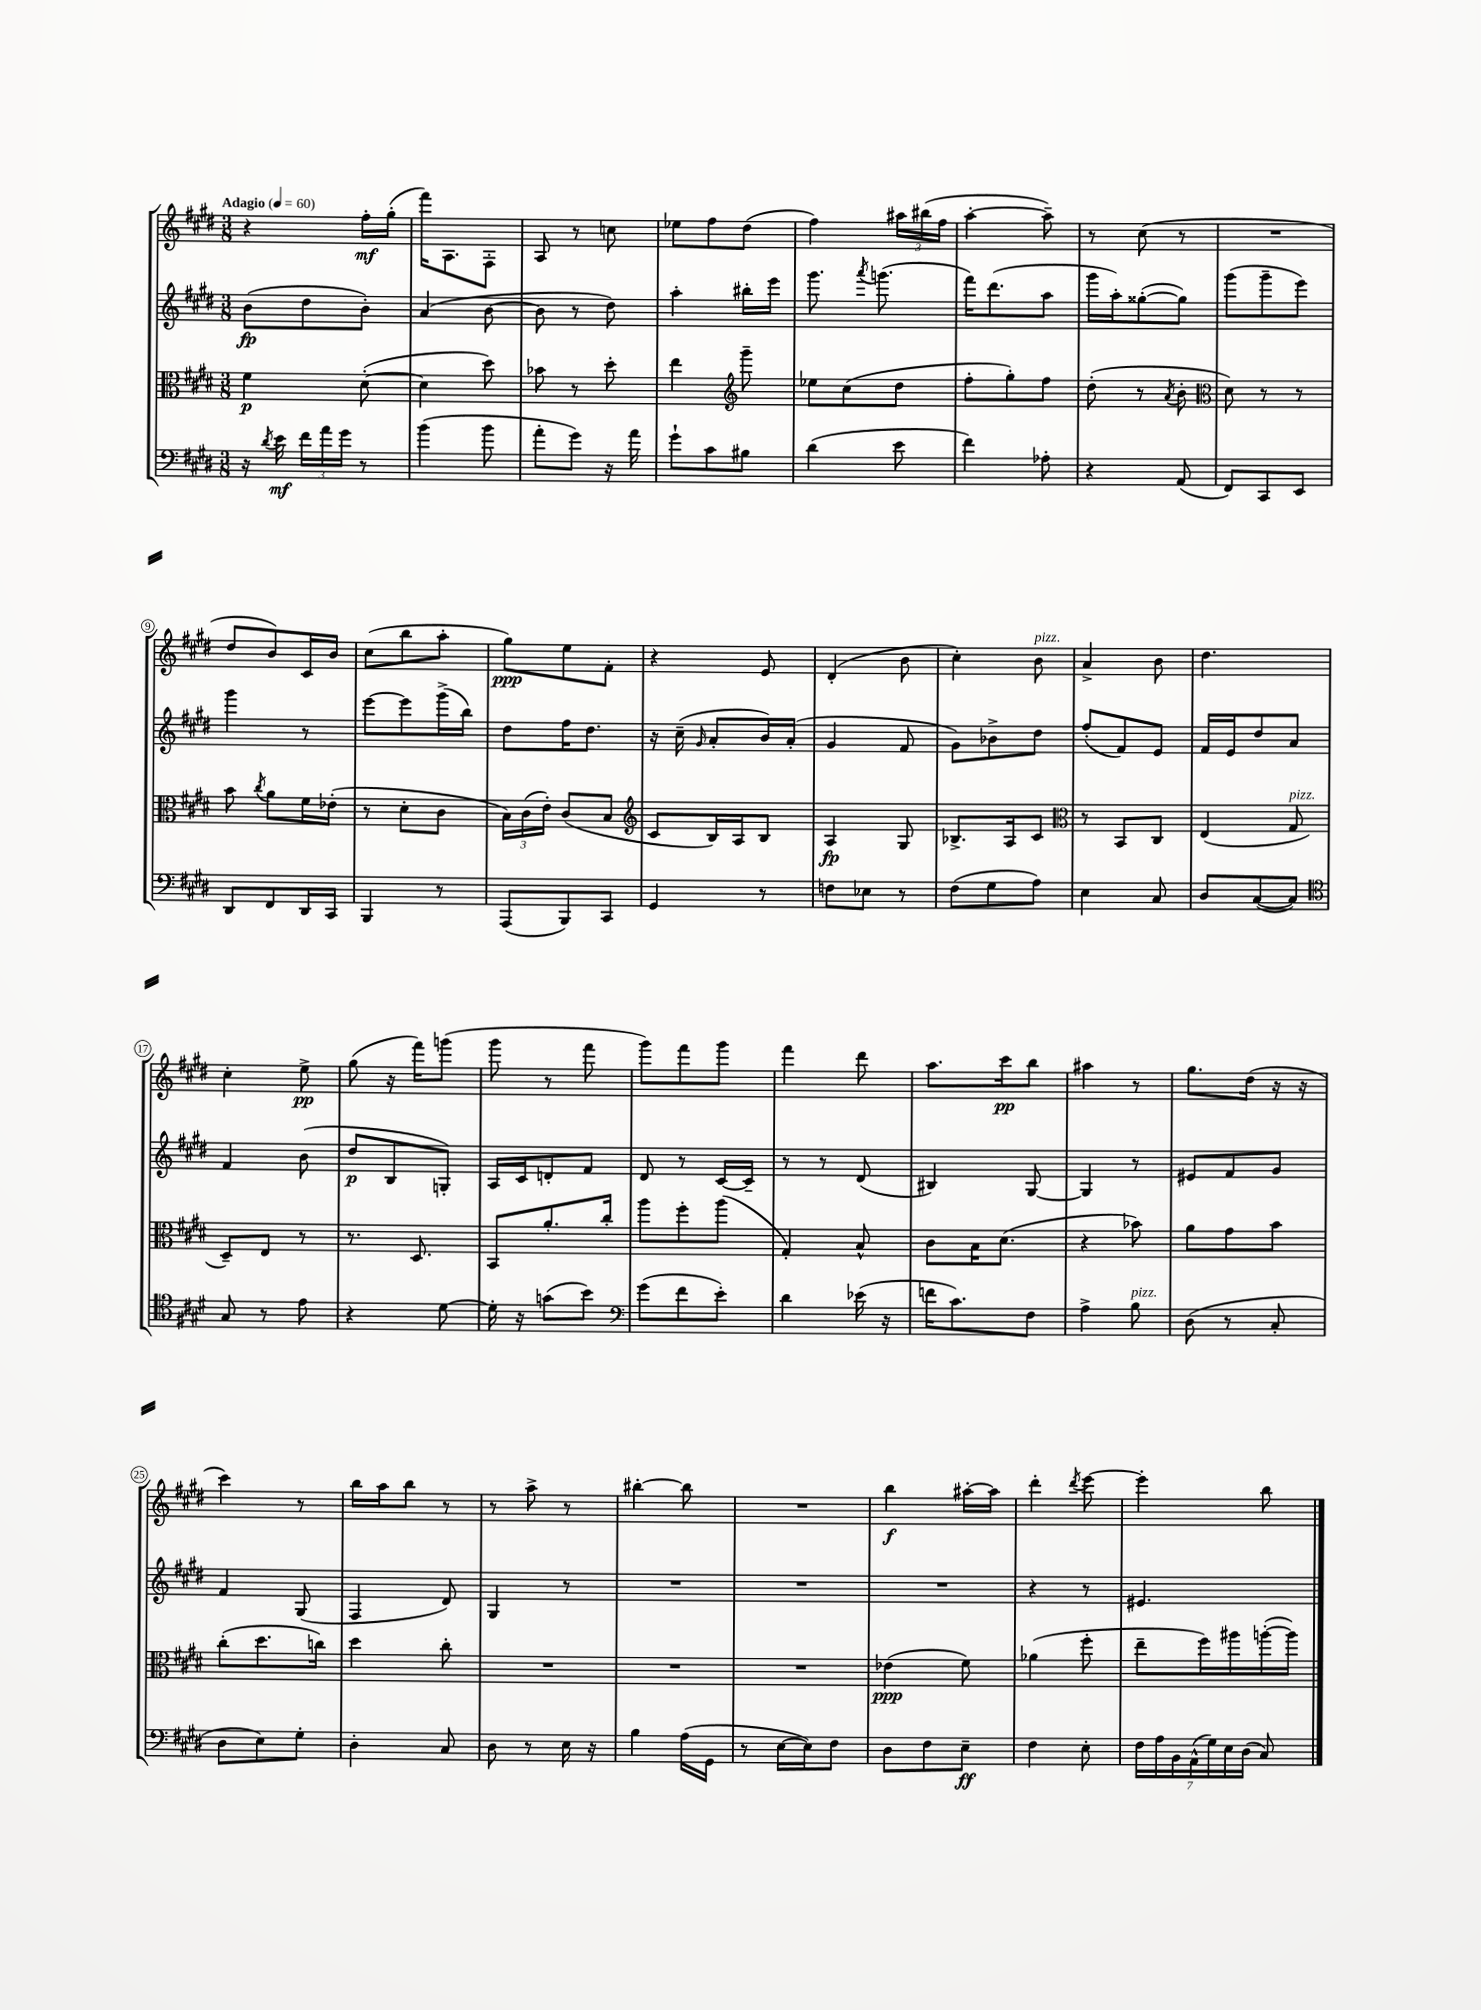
<<
\new StaffGroup <<
\new Staff = "s0" {
    \clef treble \key e \major \numericTimeSignature \time 3/8 \tempo "Adagio" 4 = 60
    \autoBeamOff r4 fis''16[-.\mf gis''16]-.( |
    fis'''16[) a8. fis8]-. |
    a8 r8 c''8 |
    ees''8[ fis''8 dis''8]( |
    fis''4) \tuplet 3/2 { ais''16[ bis''16( fis''16] } |
    a''4~-. a''8--) |
    r8 cis''8( r8 |
    R4. |
    dis''8[ b'8) cis'16 b'16] |
    cis''8[( b''8 a''8]-. |
    gis''8[\ppp) e''8 fis'8]-. |
    r4 e'8 |
    dis'4-.( b'8 |
    cis''4-.) b'8^\markup { \italic "pizz." } |
    a'4-> b'8 |
    dis''4. |
    cis''4-. e''8->\pp |
    gis''8( r16 fis'''16[) g'''8]( |
    gis'''8 r8 fis'''8 |
    gis'''8[) fis'''8 gis'''8] |
    fis'''4 dis'''8 |
    a''8.[ cis'''16\pp b''8] |
    ais''4 r8 |
    gis''8.[ dis''16]( r16 r16 |
    cis'''4) r8 |
    b''16[ a''16 b''8] r8 |
    r8 a''8-> r8 |
    bis''4~-. bis''8 |
    R4. |
    b''4\f ais''16[~-. ais''16] |
    dis'''4-. \acciaccatura { dis'''8 } e'''8~ |
    e'''4-. b''8 \bar "|." |
}
\new Staff = "s1" {
    \clef treble \key e \major \numericTimeSignature \time 3/8
    \autoBeamOff b'8[\fp( dis''8 b'8]-.) |
    a'4( b'8~ |
    b'8 r8 dis''8) |
    a''4-. bis''16[-. e'''16] |
    gis'''8. \acciaccatura { a'''8 } g'''8.( |
    fis'''16[) dis'''8.( a''8] |
    gis'''16[ a''16-.) gisis''8~-.( gisis''8]) |
    gis'''8[( gis'''8-- e'''8]) |
    gis'''4 r8 |
    e'''8[~ e'''8 gis'''16->( b''16]) |
    dis''8[ fis''16 dis''8.] |
    r16 cis''16--( \grace { gis'16 } a'8[-. b'16) a'16]-.( |
    gis'4 fis'8 |
    gis'8[) bes'8-> dis''8] |
    fis''8[-.( fis'8) e'8] |
    fis'16[ e'16 dis''8 a'8] |
    fis'4 b'8( |
    dis''8[\p b8 g8]-.) |
    a16[ cis'16 d'8-. fis'8] |
    dis'8 r8 cis'16[~ cis'16]-- |
    r8 r8 dis'8( |
    bis4) gis8~ |
    gis4 r8 |
    eis'8[ fis'8 gis'8] |
    fis'4 gis8( |
    fis4 dis'8) |
    gis4 r8 |
    R4. |
    R4. |
    R4. |
    r4 r8 |
    eis'4. \bar "|." |
}
\new Staff = "s2" {
    \clef alto \key e \major \numericTimeSignature \time 3/8
    \autoBeamOff fis'4\p dis'8~-.( |
    dis'4 dis''8) |
    bes'8 r8 dis''8-. |
    e''4 \clef treble gis'''8-- |
    ees''8[ cis''8( dis''8] |
    fis''8[-. gis''8-.) fis''8] |
    dis''8-.( r8 \acciaccatura { a'8 } b'8-. |
    \clef alto dis'8) r8 r8 |
    b'8 \acciaccatura { cis''8 } a'8[ fis'16 ees'16]-.( |
    r8 dis'8[-. cis'8] |
    \tuplet 3/2 { b16[) cis'16( e'16]-.) } cis'8[( b8] |
    \clef treble cis'8[ b16) a16 b8] |
    a4\fp gis8 |
    bes8.[-> a16 cis'8] |
    \clef alto r8 b,8[ cis8] |
    e4( gis8^\markup { \italic "pizz." } |
    dis8[--) e8] r8 |
    r8. dis8. |
    b,8[ a'8.-. cis''16]-. |
    a''8[ fis''8-. a''8]( |
    gis4-.) b8-^ |
    cis'8[ b16 dis'8.]( |
    r4 bes'8) |
    a'8[ gis'8 b'8] |
    cis''8[-.( dis''8. c''16]) |
    dis''4 cis''8-. |
    R4. |
    R4. |
    R4. |
    ees'4\ppp( fis'8) |
    aes'4( fis''8-. |
    e''8[-- fis''16) ais''16 a''16~-.( a''16]) \bar "|." |
}
\new Staff = "s3" {
    \clef bass \key e \major \numericTimeSignature \time 3/8
    \autoBeamOff r16 \acciaccatura { dis'8 } e'16\mf \tuplet 3/2 { fis'16[ a'16 gis'16] } r8 |
    b'4( b'8 |
    a'8[-. gis'8]) r16 a'16 |
    gis'8[-! cis'8 bis8] |
    dis'4( e'8 |
    fis'4) aes8-. |
    r4 a,8( |
    fis,8[) cis,8 e,8] |
    dis,8[ fis,8 dis,16 cis,16] |
    b,,4 r8 |
    a,,8[( b,,8) cis,8] |
    gis,4 r8 |
    f8[ ees8] r8 |
    fis8[( gis8 a8]) |
    e4 cis8 |
    dis8[ cis8~( cis8]) |
    \clef tenor gis8 r8 e'8 |
    r4 dis'8~ |
    dis'16-. r16 g'8[( b'8]) |
    \clef bass gis'8[( fis'8 e'8]-.) |
    dis'4 ees'16( r16 |
    f'16[ cis'8.) fis8] |
    a4-> b8^\markup { \italic "pizz." } |
    dis8( r8 cis8-. |
    dis8[ e8) gis8]-. |
    dis4-. cis8 |
    dis8 r8 e16 r16 |
    b4 a16[( gis,16] |
    r8 e16[~ e16) fis8] |
    dis8[ fis8 e8]--\ff |
    fis4 e8-. |
    \tuplet 7/4 { fis16[ a16 b,16 a,16-^( gis16) e16 dis16]( } cis8) \bar "|." |
}
>>
>>
\layout { \context { \Score \override BarNumber.stencil = #(make-stencil-circler 0.1 0.3 ly:text-interface::print) } }
